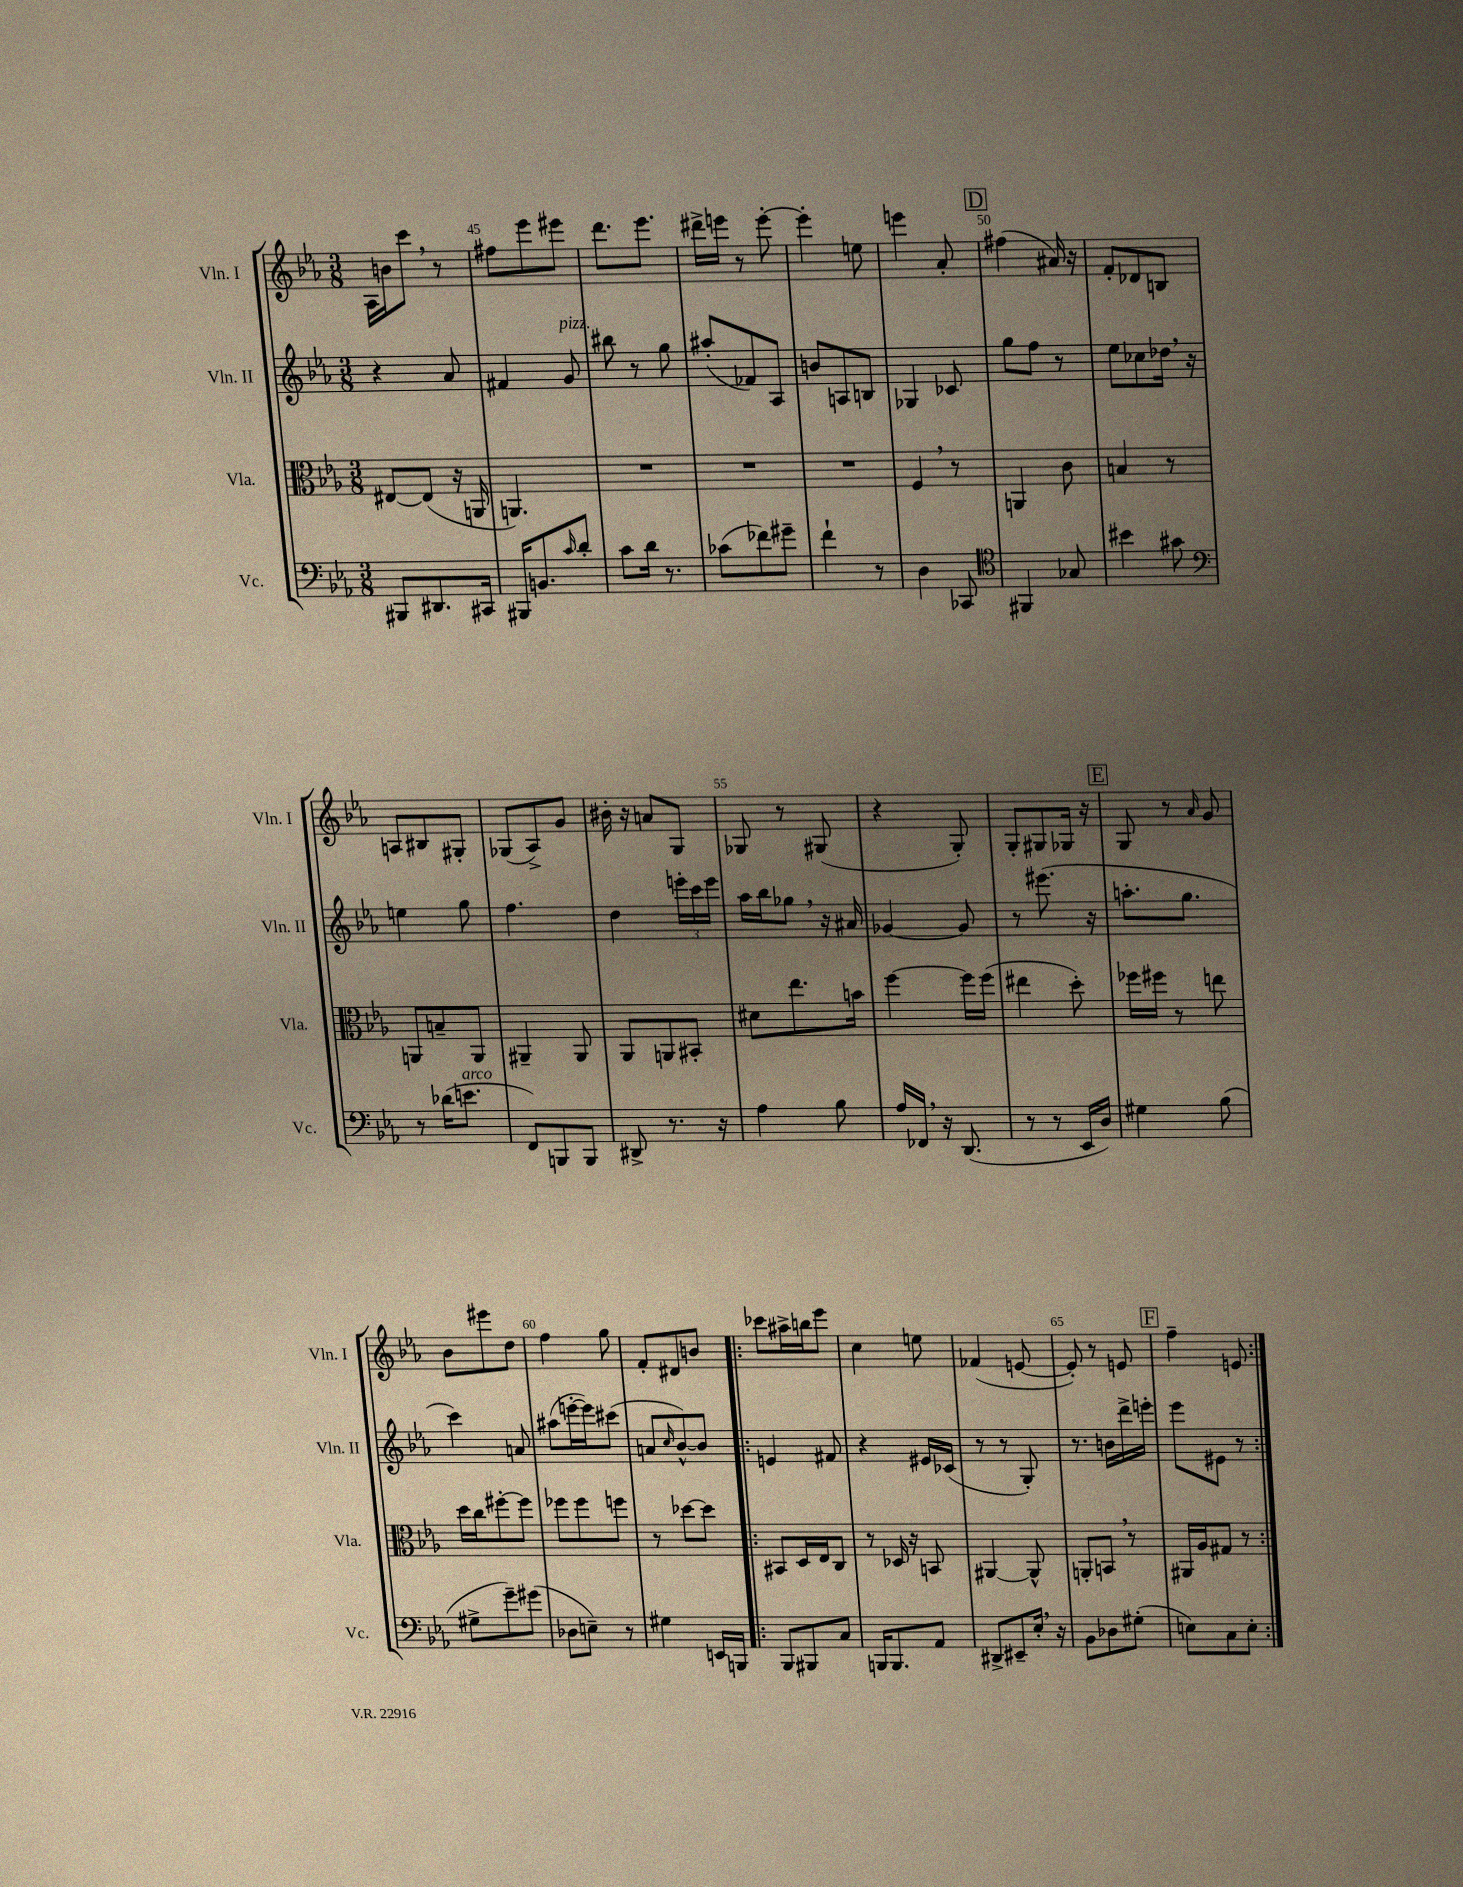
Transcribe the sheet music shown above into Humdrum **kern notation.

**kern	**kern	**kern	**kern
*staff4	*staff3	*staff2	*staff1
*clefF4	*clefC3	*clefG2	*clefG2
*k[b-e-a-]	*k[b-e-a-]	*k[b-e-a-]	*k[b-e-a-]
*M3/8	*M3/8	*M3/8	*M3/8
8BBB#	[8E#	4r	16A-
.	.	.	16b
8.DD#	(8E#]	.	8ccc
.	16r	8a-	8r
16CC#	16AA	.	.
=	=	=	=
16BBB#	4.AA)	4f#	8ff#
8.BB	.	.	.
.	.	.	8eee-
16qqc	.	.	.
8d'	.	8g	8eee#
=	=	=	=
8c	4.r	8bb#	8.ddd
16d	.	8r	.
8.r	.	.	8.eee-
.	.	8gg	.
=	=	=	=
(8c-	4.r	(8aa#'	16ddd#^
.	.	.	16eee
8f-)	.	8f-)	8r
8g#~	.	8A-	[8eee'
=	=	=	=
4f`	4.r	8b	4eee']
.	.	8A	.
8r	.	8B	8ee
=	=	=	=
4D	4F	4G-	4eee
8CC-	8r	8c-	8a-'
=	=	=	=
*clefC4	*	*	*
4FF#	4AA	8gg	(4ff#
.	.	8ff	.
8G-	8c	8r	16a#)
.	.	.	16r
=	=	=	=
4b#	4B	8ee-	8f'
.	.	8cc-	8d-
8g#	8r	16dd-	8B
.	.	16r	.
=	=	=	=
*clefF4	*	*	*
8r	8AA	4ee	8A
(16d-	8B~	.	8B#
8.e	.	.	.
.	8AA	8gg	8G#'
=	=	=	=
8FF)	4AA#~	4.ff	(8G-
8BBB	.	.	8A-^)
8BBB	8AA#	.	8g
=	=	=	=
8DD#^	8AA-	4dd	16b#'
.	.	.	16r
8.r	8AA	.	8a
.	8BB#'	24eee'	8G
.	.	24ccc	.
16r	.	.	.
.	.	24eee	.
=	=	=	=
4A-	8d#	16aa-	8G-
.	.	16bb-	.
.	8.ee-	8gg-	8r
8B-	.	16r	(8G#
.	16b	16a#	.
=	=	=	=
16A-	[4ff	[4g-	4r
16FF-	.	.	.
16r	.	.	.
(8.DD	.	.	.
.	16ff]	8g-]	8G')
.	(16ff	.	.
=	=	=	=
8r	4ee#	8r	8G'
8r	.	(8.eee#	8G#
16EE-	8dd')	.	16G-
16D)	.	16r	16r
=	=	=	=
4G#	16ff-	8.aa'	8G
.	16ff#	.	.
.	8r	.	8r
.	.	8.gg	.
.	.	.	16qqa-
(8B-	8ee	.	8g
=	=	=	=
8G#^	16dd	4ccc)	8b-
.	16cc	.	.
8g~)	[8ff#'	.	8eee#
(8g#	8ff#]	8a	8dd
=	=	=	=
8D-	8ff-	(8aa#	4ff
8E~)	8ff-	[16eee'	.
.	.	16eee])	.
8r	8ff	(8ccc#	8gg
=	=	=	=
4G#	8r	8a	8f'
.	.	16qqcc	.
.	[8dd-	[8b-^^)	8d#
16EE	8dd-]	8b-]	8b
16BBB	.	.	.
=!|:	=!|:	=!|:	=!|:
8BBB-	8BB#	4e	8ccc-
8BBB#	16D	.	16aa#^
.	16E-	.	16bb
8C	8C	8f#	8eee-
=	=	=	=
16BBB	8r	4r	4cc
8.BBB	.	.	.
.	16D-	.	.
.	16r	.	.
8AA-	8BB	16e#	8ee
.	.	(16c-	.
=	=	=	=
8DD#^	[4AA#	8r	(4f-
8EE#~	.	8r	.
16E-'	8AA#^^]	8G')	[8e
16r	.	.	.
=	=	=	=
8BB-	8AA'	8.r	8e'])
8D-	8BB	.	8r
.	.	16b	.
(8G#'	8r	16ddd^	8e
.	.	16eee'	.
=	=	=	=
8E)	16AA#	8eee-	4ff~
.	16A-	.	.
8C	8G#	8e#	.
8E'	8r	8r	8e
==:|!	==:|!	==:|!	==:|!
*-	*-	*-	*-
